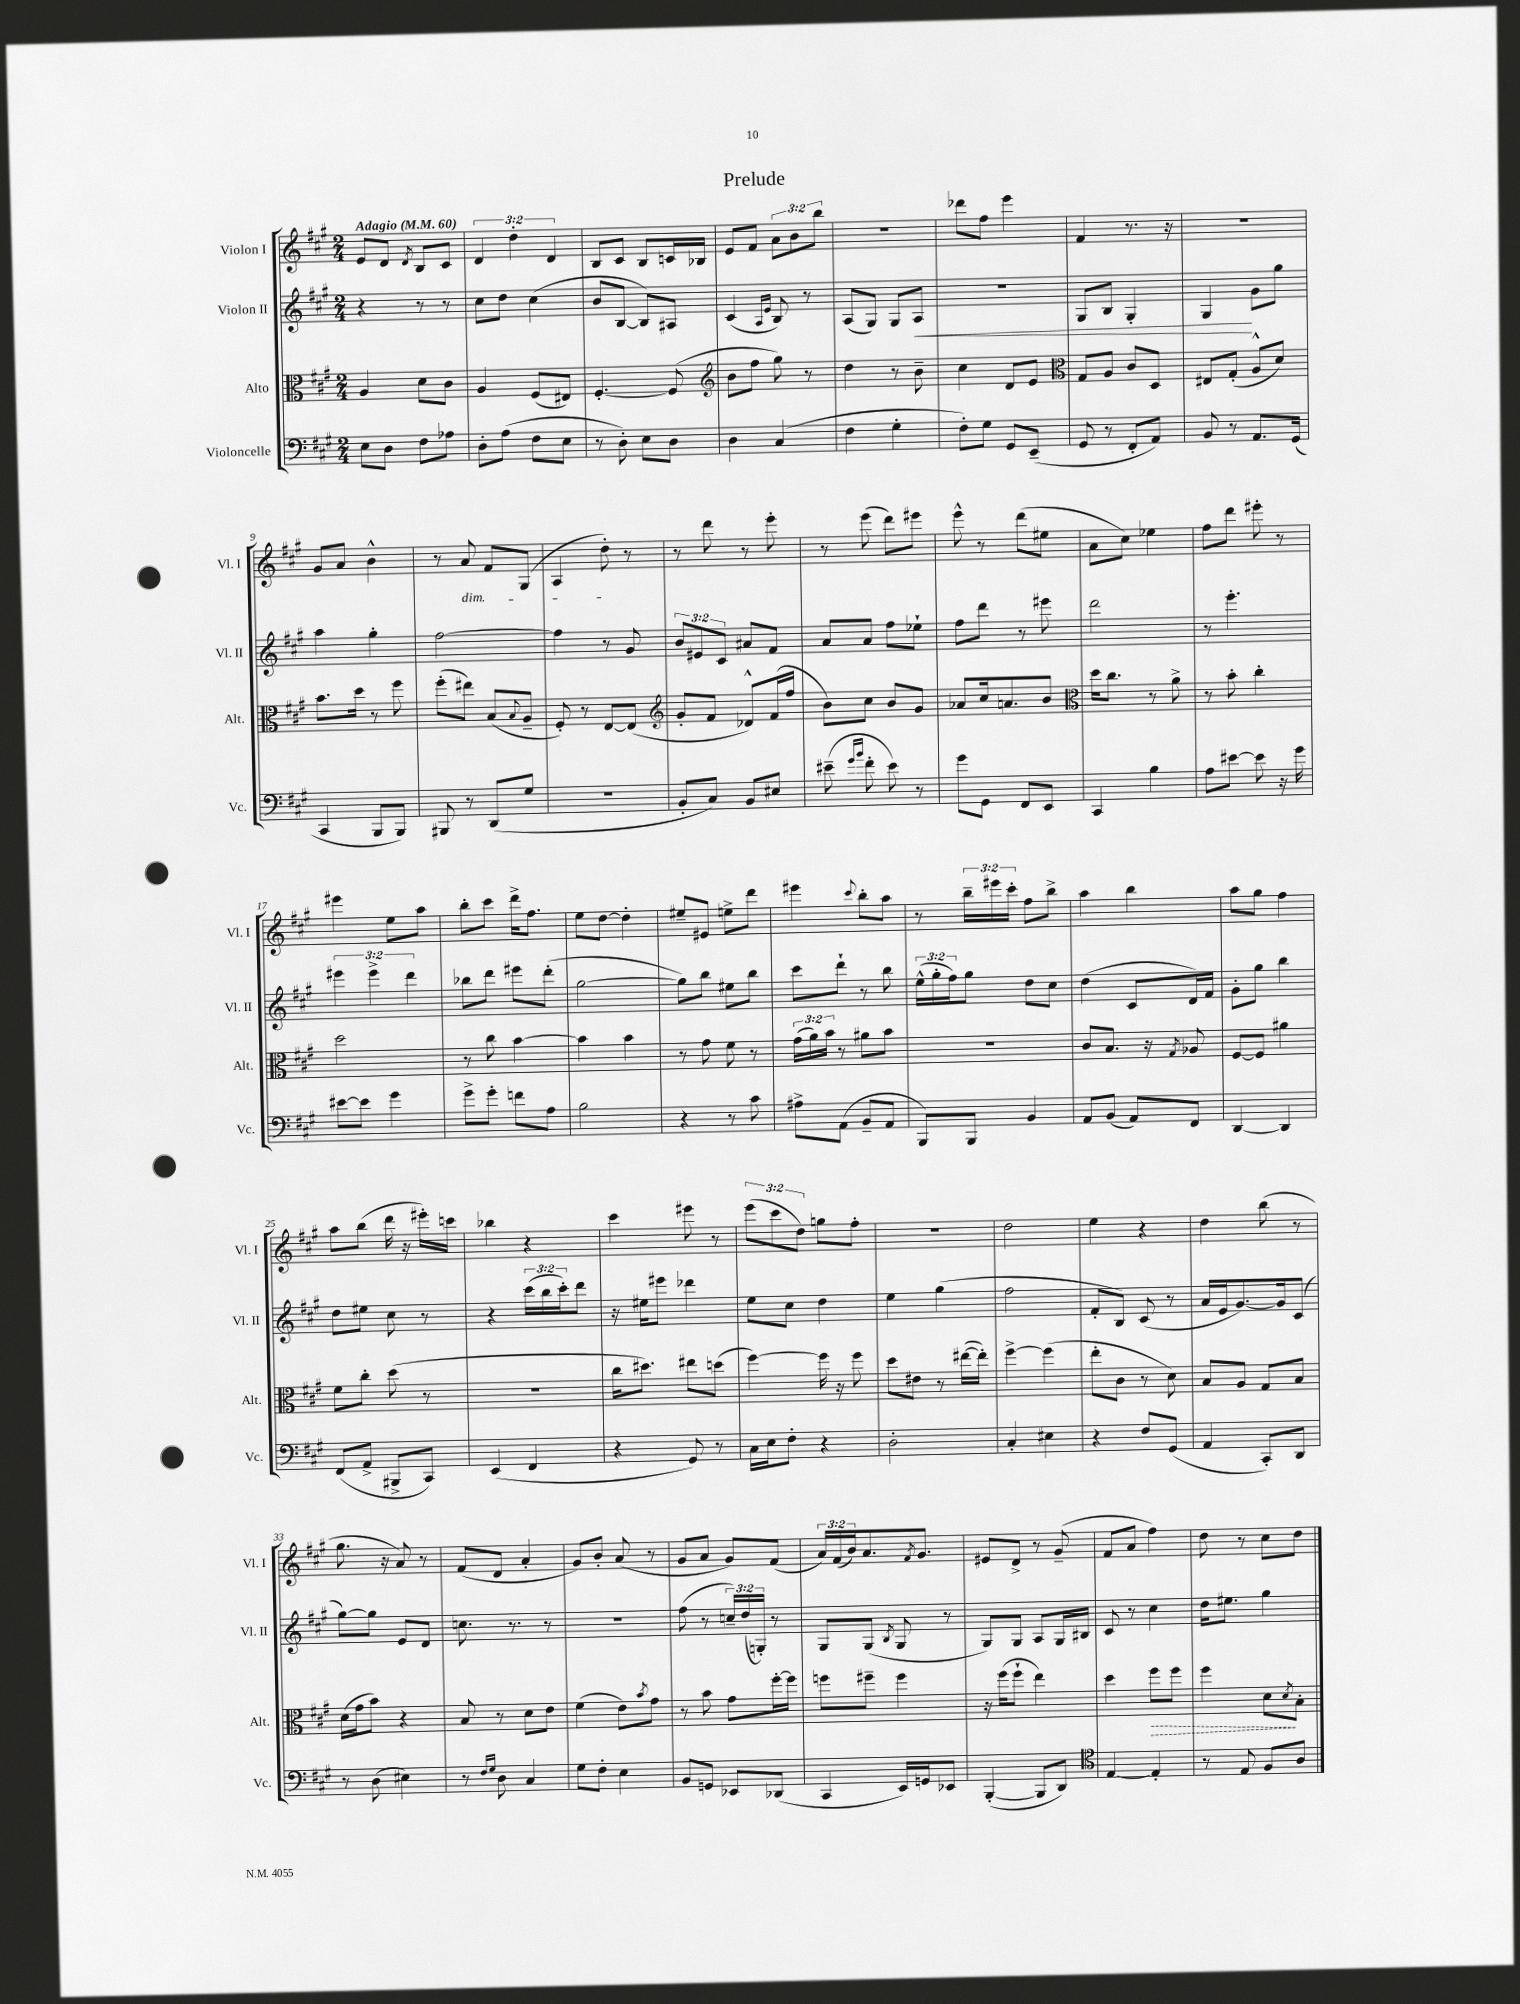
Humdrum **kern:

**kern	**kern	**dynam	**kern	**dynam	**kern
*part4	*part3	*part3	*part2	*part2	*part1
*staff4	*staff3	*staff3	*staff2	*staff2	*staff1
*I"Violoncelle	*I"Alto	*	*I"Violon II	*	*I"Violon I
*I'Vc.	*I'Alt.	*	*I'Vl. II	*	*I'Vl. I
*clefF4	*clefC3	*	*clefG2	*	*clefG2
*k[f#c#g#]	*k[f#c#g#]	*	*k[f#c#g#]	*	*k[f#c#g#]
*M2/4	*M2/4	*	*M2/4	*	*M2/4
*MM60	*MM60	*	*MM60	*	*MM60
=1	=1	=1	=1	=1	=1
!	!	!	!	!	!LO:TX:a:B:t=Adagio
8E\L	4A/	.	4r	.	8e/L
8D\J	.	.	.	.	8d/J
.	.	.	.	.	8qd/
8F#\L	8d\L	.	8r	.	8B/L
8A-X\J	8c#\J	.	8r	.	8c#/J
=2	=2	=2	=2	=2	=2
8D'\L	4A/	.	8cc#\L	.	6d/
(8A\J	.	.	8dd\J	.	.
.	.	.	.	.	6dd'\
8F#\L	(8F#/L	.	(4cc#\	.	.
.	.	.	.	.	6d/
8E\J	8E#X/J)	.	.	.	.
=3	=3	=3	=3	=3	=3
8r	[4.F#'/	.	8b/L	.	8B/L
8D'\)	.	.	[8B/J	.	8c#/J
8E\L	.	.	8B/L])	.	8B/L
8D\J	(8F#/]	.	8A#X/J	.	16cn/L
.	.	.	.	.	16B-X/JJ
=4	=4	=4	=4	=4	=4
*	*clefG2	*	*	*	*
4D\	8b\L	.	(4c#/	.	8e/L
.	8ff#\J	.	.	.	8f#/J
.	.	.	16qqA/LL	.	.
.	.	.	16qqe/JJ	.	.
(4C#/	8gg#\)	.	8B/)	.	12a\L
.	.	.	.	.	12b\
.	8r	.	8r	.	.
.	.	.	.	.	12bb\J
=5	=5	=5	=5	=5	=5
4F#\	4dd\	.	(8A/L	.	2r
.	.	.	8G#/J)	.	.
4G#'\	8r	.	8G#/L	.	.
!	!	!	!	!LO:HP:b	!
.	8b~\	.	8A/J	<	.
=6	=6	=6	=6	=6	=6
8F#'\L)	4cc#\	.	2r	.	8ddd-X\L
8G#\J	.	.	.	.	8ff#\J
8GG#/L	8d/L	.	.	.	4eee\
(8EE~/J	8e/J	.	.	.	.
=7	=7	=7	=7	=7	=7
*	*clefC3	*	*	*	*
8GG#/	8G#/L	.	8G#/L	.	4f#/
8r	8A/J	.	8B/J	.	.
8FF#'/L	8c#/L	.	4G#'/	.	8.r
8AA/J)	8D/J	.	.	.	.
.	.	.	.	.	16r
=8	=8	=8	=8	=8	=8
8BB/	8E#X/L	.	4G#/	.	2r
8r	(8G#'/J	.	.	.	.
8.AA/L	8A^^/L	.	8g#\L	[	.
.	8d/J)	.	8gg#\J	.	.
(16GG#/Jk	.	.	.	.	.
!!LO:LB:g=z
=9	=9	=9	=9	=9	=9
4CC#/	8.b\L	.	4aa\	.	8g#/L
.	.	.	.	.	8a/J
.	16dd\Jk	.	.	.	.
8BBB/L	8r	.	4gg#'\	.	4b^^\
8BBB/J)	8ff#\	.	.	.	.
=10	=10	=10	=10	=10	=10
8BBB#X/	(8ff#'\L	.	[2ff#\	.	8r
!	!	!	!	!	!LO:TX:b:i:t=dim.
8r	8ee#X\J)	.	.	.	8a/
(8DD/L	(8B/L	.	.	.	8f#/L
.	8qqB/	.	.	.	.
8G#/J	8A~/J	.	.	.	(8G#/J
=11	=11	=11	=11	=11	=11
2r	8F#'/)	.	4ff#\]	.	4A/
.	8r	.	.	.	.
.	[8E/L	.	8r	.	8dd'\)
.	(8E/J]	.	8g#/	.	8r
=12	=12	=12	=12	=12	=12
*	*clefG2	*	*	*	*
8BB'/L	8g#'/L	.	12b/L	.	8r
.	.	.	12e#X/	.	.
8C#/J)	8f#/J	.	.	.	8ddd\
.	.	.	12c#/J	.	.
8BB/L	8d-X^^/L)	.	8a#X/L	.	8r
8E#X/J	(16f#/L	.	8f#/J	.	8eee'\
.	16ff#/JJ	.	.	.	.
=13	=13	=13	=13	=13	=13
(8e#X~\	8b\L)	.	8a/L	.	8r
16qqg#/LL	.	.	.	.	.
16qqb/JJ	.	.	.	.	.
8f#'\	8cc#\J	.	8a/J	.	(8eee\
8e#\)	8b/L	.	8ff#\L	.	8ddd\L)
8r	8g#/J	.	8ee-X`\J	.	8eee#X\J
=14	=14	=14	=14	=14	=14
8g#\L	8a-X/L	.	8ff#\L	.	8eee^^\
8GG#\J	16cc#/k	.	8ddd\J	.	8r
.	8.an/	.	.	.	.
8FF#/L	.	.	8r	.	(8ddd\L
8EE/J	8b/J	.	8eee#X\	.	8ee#X\J
=15	=15	=15	=15	=15	=15
*	*clefC3	*	*	*	*
4CC#/	16dd\KL	.	2ddd\	.	8a\L
.	8.cc#\J	.	.	.	.
.	.	.	.	.	8cc#\J)
4B\	8r	.	.	.	4ee-X\
.	8a^\	.	.	.	.
=16	=16	=16	=16	=16	=16
8A\L	8r	.	8r	.	8ff#\L
[8e#X\J	8b'\	.	4.eee'\	.	8ddd\J
8e#\]	4cc#'\	.	.	.	8eee#X'\
16r	.	.	.	.	8r
16g#\	.	.	.	.	.
!!LO:LB:g=z
=17	=17	=17	=17	=17	=17
[8e#X\L	2dd\	.	6eee#X\	.	4eee#X\
8e#\J]	.	.	.	.	.
.	.	.	6eee#^\	.	.
4g#\	.	.	.	.	8ee\L
.	.	.	6ddd\	.	.
.	.	.	.	.	8aa\J
=18	=18	=18	=18	=18	=18
8g#^\L	8r	.	8bb-X\L	.	8bb'\L
8g#'\J	8cc#\	.	8ddd\J	.	8ccc#\J
8fn\L	[4b\	.	8eee#X\L	.	16ddd^\KL
.	.	.	.	.	8.ff#\J
8A\J	.	.	(8ddd'\J	.	.
=19	=19	=19	=19	=19	=19
2B\	4b\]	.	[2gg#\	.	8ee\L
.	.	.	.	.	[8dd\J
.	4b\	.	.	.	4dd'\]
=20	=20	=20	=20	=20	=20
4r	8r	.	8gg#\L])	.	8ee#X~/L
.	8g#\	.	8bb\J	.	8e#X/J
8r	8f#\	.	8ee#X\L	.	8een^\L
8c#\	8r	.	8bb\J	.	8ddd\J
=21	=21	=21	=21	=21	=21
8A#X^\L	(24g#\LL	.	8ccc#\L	.	4eee#X\
.	24a\)	.	.	.	.
.	24b\JJ	.	.	.	.
(8AA\J	8r	.	8ddd`\J	.	.
.	.	.	.	.	8qqccc#/
8BB~/L	8a#X\L	.	8r	.	8bb'\L
8AA/J	8b\J	.	8bb\	.	8aa\J
=22	=22	=22	=22	=22	=22
8BBB/L)	2r	.	(24ee^^\LL	.	8r
.	.	.	24gg#'\	.	.
.	.	.	24ff#\J)	.	.
8BBB/J	.	.	8gg#\J	.	24bb~\LL
.	.	.	.	.	24eee#X\
.	.	.	.	.	24ccc#'\JJ
4BB/	.	.	8dd\L	.	8ff#\L
.	.	.	8cc#\J	.	8bb^\J
=23	=23	=23	=23	=23	=23
8AA/L	8c#/L	.	(4dd\	.	4aa\
(8BB/J	8.B/J	.	.	.	.
8AA/L)	.	.	8c#/L	.	4bb\
.	16r	.	.	.	.
.	8qG#/	.	.	.	.
8FF#/J	8A-X/	.	16d/L)	.	.
.	.	.	16f#/JJ	.	.
=24	=24	=24	=24	=24	=24
[4DD/	[8F#/L	.	8g#'\L	.	8aa\L
.	8F#/J]	.	8gg#\J	.	8gg#\J
4DD/]	4a#X\	.	4bb\	.	4ff#\
!!LO:LB:g=z
=25	=25	=25	=25	=25	=25
(8FF#/L	8f#\L	.	8dd\L	.	8aa\L
8AA^/J	8cc#'\J	.	8ee#X\J	.	(8bb\J
8BBB#X^/L	(8dd\	.	8cc#\	.	16ddd\
.	.	.	.	.	16r
8CC#/J)	8r	.	8r	.	16eee#X'\LL)
.	.	.	.	.	16cccn\JJ
=26	=26	=26	=26	=26	=26
(4EE/	2r	.	4r	.	4bb-X\
4FF#/	.	.	(24ccc#\LL	.	4r
.	.	.	24bb\	.	.
.	.	.	24ccc#'\J)	.	.
.	.	.	8ddd\J	.	.
=27	=27	=27	=27	=27	=27
4r	16cc#\KL	.	16r	.	4ccc#\
.	8.dd#X\J)	.	16ee#X\KL	.	.
.	.	.	8eee#X\J	.	.
8GG#/)	8ee#X\L	.	4ddd-X\	.	8eee#X\
8r	(8ddn\J	.	.	.	8r
=28	=28	=28	=28	=28	=28
16C#\LL	[4ff#\)	.	8ee\L	.	(12eee\L
16E\J	.	.	.	.	.
.	.	.	.	.	12ccc#\
8F#'\J	.	.	8cc#\J	.	.
.	.	.	.	.	12dd\J)
4r	16ff#\]	.	4dd\	.	8ggn\L
.	16r	.	.	.	.
.	8ff#\	.	.	.	8ff#'\J
=29	=29	=29	=29	=29	=29
2D'\	8dd\L	.	4ee\	.	2r
.	8e#X\J	.	.	.	.
.	8r	.	(4gg#\	.	.
.	([16ee#X\LL	.	.	.	.
.	16ee#'\JJ])	.	.	.	.
=30	=30	=30	=30	=30	=30
4C#'/	[4ff#^\	.	2ff#\	.	2dd\
4E#X\	(4ff#\]	.	.	.	.
=31	=31	=31	=31	=31	=31
4r	8ee'\L	.	8f#'/L	.	4ee\
.	8c#\J	.	8B/J)	.	.
8F#/L	8r	.	(8c#/	.	4r
(8GG#/J	8d\)	.	8r	.	.
=32	=32	=32	=32	=32	=32
4AA/	8B/L	.	16a/LL	.	4dd\
.	.	.	16e/J	.	.
.	8A/J	.	[8.g#/)	.	.
8CC#'/L)	8G#/L	.	.	.	(8bb\
.	.	.	16g#/k]	.	.
8DD/J	8B/J	.	(8c#/J	.	8r
!!LO:LB:g=z
=33	=33	=33	=33	=33	=33
8r	(16d\LL	.	[8gg#\L)	.	8.gg#\
.	16g#\J	.	.	.	.
(8D\	8b\J)	.	8gg#\J]	.	.
.	.	.	.	.	16r
4E#X\)	4r	.	8e/L	.	8a/)
.	.	.	8d/J	.	8r
=34	=34	=34	=34	=34	=34
8r	8B/	.	8.ccn\	.	(8f#/L
16qqF#/LL	.	.	.	.	.
16qqG#/JJ	.	.	.	.	.
8D\	8r	.	.	.	8d/J
.	.	.	8.r	.	.
4C#/	8d\L	.	.	.	4a'/
.	8e\J	.	8r	.	.
=35	=35	=35	=35	=35	=35
8G#\L	(4f#\	.	2r	.	8g#/L)
8F#'\J	.	.	.	.	8b'/J
4E\	8e\L)	.	.	.	(8a/
.	8qb/	.	.	.	.
.	8g#\J	.	.	.	8r
=36	=36	=36	=36	=36	=36
8BB/L	8r	.	(8ff#\	.	8g#/L
8GGn/J	8b\	.	8r	.	8a/J
8EE-X/L	8g#\L	.	24ccn~/LL)	.	8g#/L)
.	.	.	(24dd/	.	.
.	.	.	24Gn'/JJ)	.	.
(8DD-X/J	[16ff#'\L	.	8r	.	(8f#/J
.	16ff#\JJ]	.	.	.	.
=37	=37	=37	=37	=37	=37
4CC#/	8ffn\L	.	8G#/L	.	24a/LL)
.	.	.	.	.	(24f#/
.	.	.	.	.	24b/J)
.	8ff#X~\J	.	(8G#/J	.	8.a/
.	.	.	8qB/	.	.
16EE/LL)	4ff#\	.	8G#/	.	.
.	.	.	.	.	8qf#/
16GGn/J	.	.	.	.	8.g#/J
8EE-X/J	.	.	8r	.	.
=38	=38	=38	=38	=38	=38
([4BBB'/	16r	.	8G#/L)	.	8e#X/L
.	(16ff#\KL	.	.	.	.
.	8ff#`\J	.	8G#/J	.	8d^/J
8BBB/L]	4ee\)	.	8A/L	.	8r
8DD/J)	.	.	16G#/L	.	(8g#~/
.	.	.	16B#X/JJ	.	.
=39	=39	=39	=39	=39	=39
*clefC4	*	*	*	*	*
[4E/	4dd\	.	8c#/	.	8f#/L
.	.	.	8r	.	8a/J
!	!	!LO:HP:b	!	!	!
4E'/]	8ff#\L	>	4cc#\	.	4ff#\)
.	8ff#\J	.	.	.	.
=40	=40	=40	=40	=40	=40
8r	4ff#\	.	16dd\KL	.	8dd\
.	.	.	8.ee#X\J	.	.
8E/	.	.	.	.	8r
8F#/L	8d\L	.	4gg#\	.	8cc#\L
.	8qd/	.	.	.	.
8A/J	8B'\J	]	.	.	8dd\J
==	==	==	==	==	==
*-	*-	*-	*-	*-	*-
